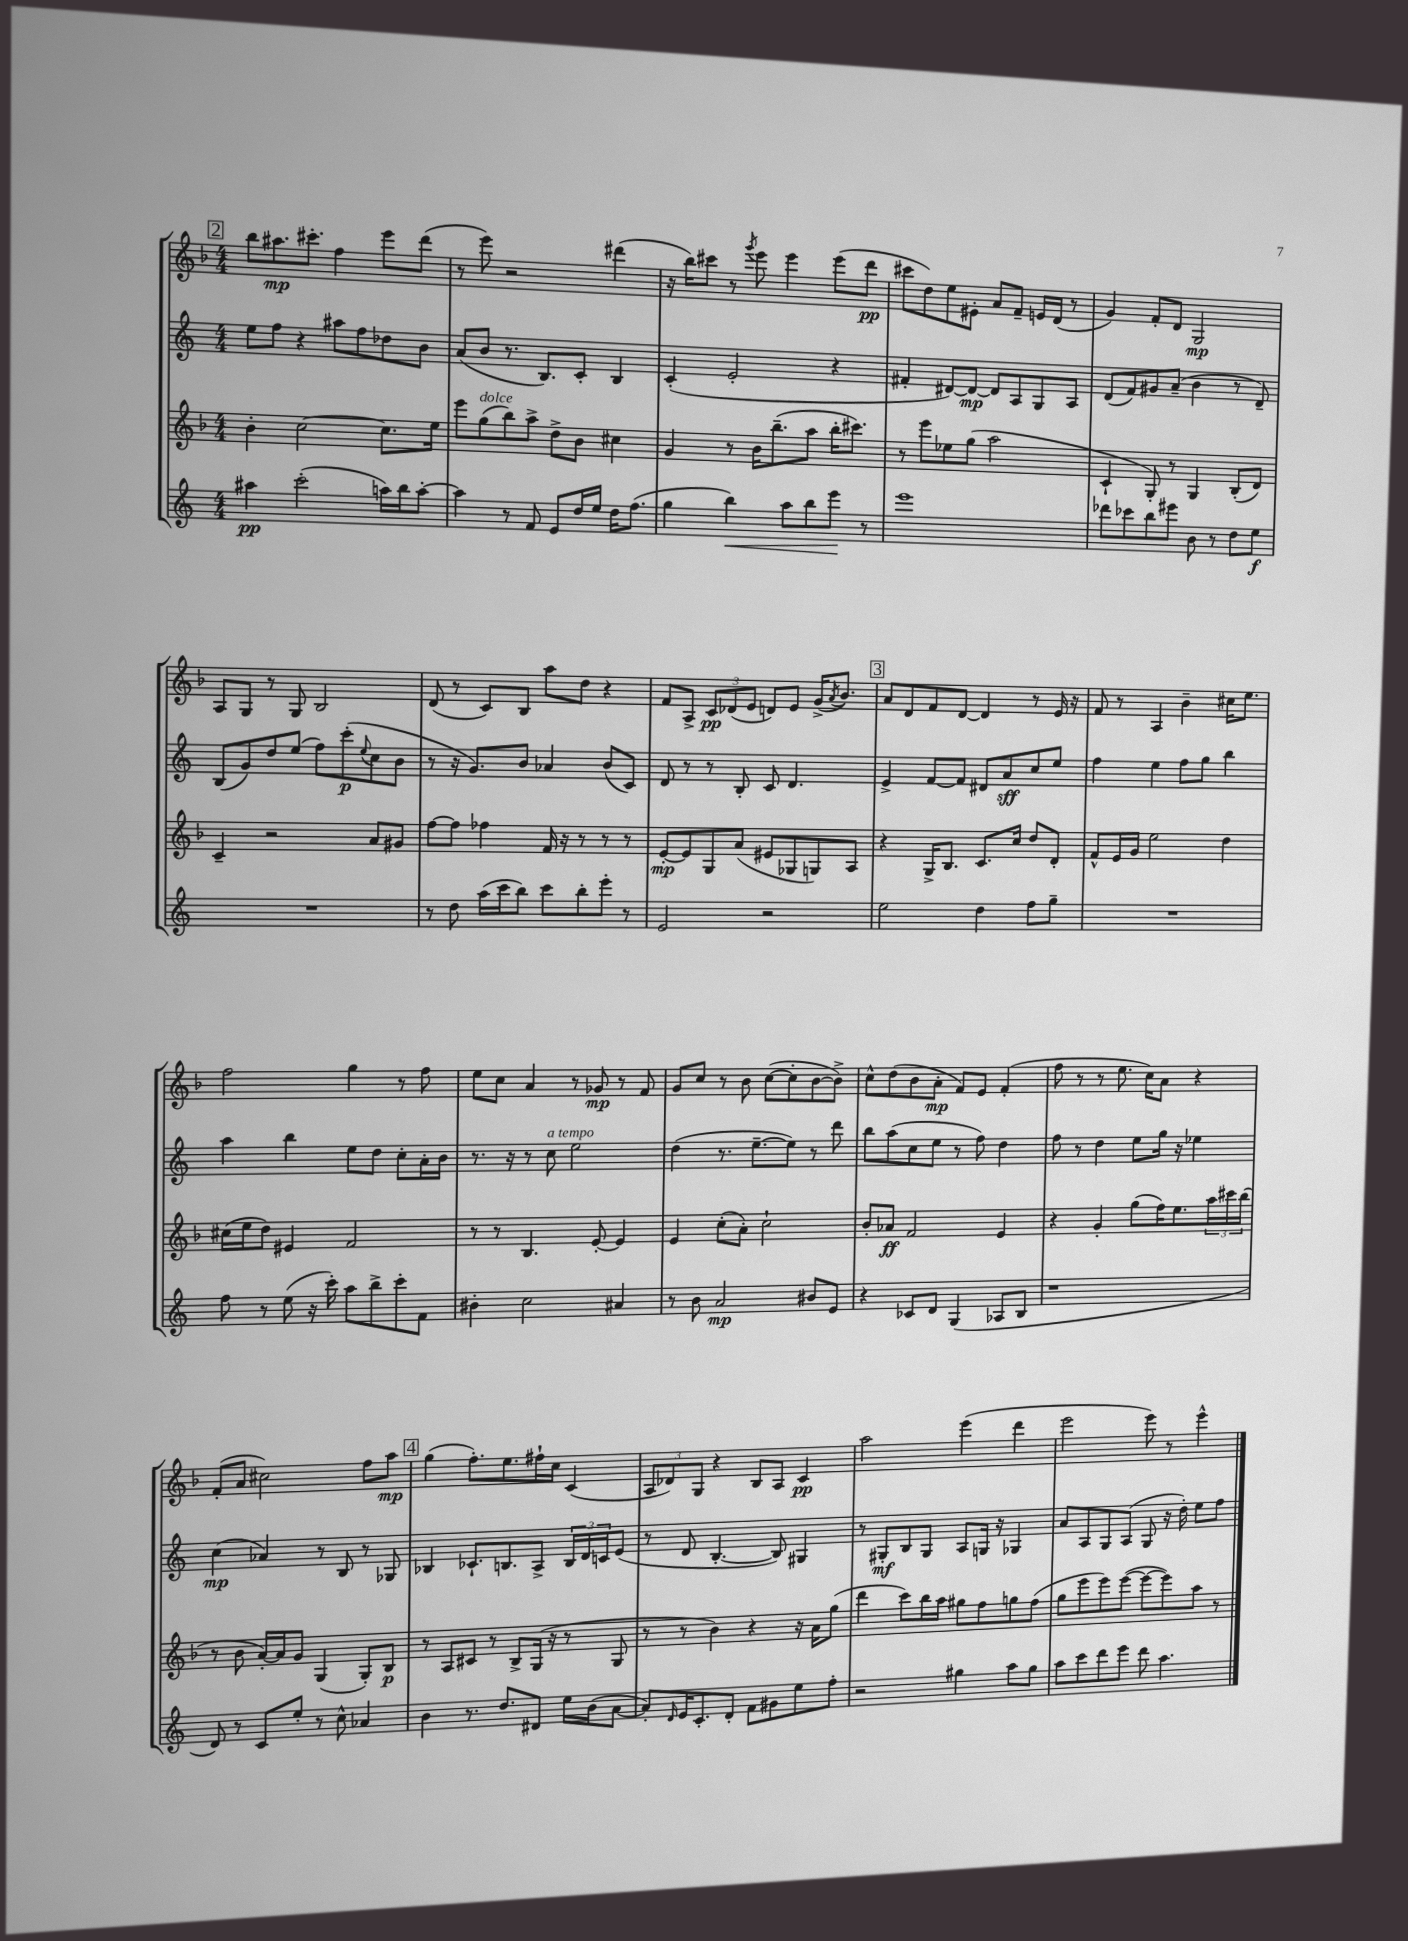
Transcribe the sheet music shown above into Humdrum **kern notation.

**kern	**kern	**kern	**kern
*staff4	*staff3	*staff2	*staff1
*clefG2	*clefG2	*clefG2	*clefG2
*k[]	*k[b-]	*k[]	*k[b-]
*M4/4	*M4/4	*M4/4	*M4/4
4aa#\	4b-'\	8ee\L	8bb-\L
.	.	8ff\J	8.aa#\
(2ccc'\	[2cc\	4r	.
.	.	.	8.ccc#'\J
.	.	8aa#\L	4ff\
.	.	8ff\	.
16aa\LL)	8.cc\]L	8dd-\	8eee\L
16bb\J	.	.	.
[8aa'\J	.	8b\J	(8ddd\J
.	16ee\Jk	.	.
=	=	=	=
4aa\]	8eee\L	(8a/L	8r
.	(8gg\	8b/J	8eee\)
8r	8bb-\)	8.r	2r
8f/	8aa^\J	.	.
.	.	8.B/L)	.
8e/L	8dd^\L	.	.
16dd/L	8b-\J	8c'/J	.
16ee/JJ	.	.	.
16dd\LK	4cc#\	4B/	(4ddd#\
(8.ff\J	.	.	.
=	=	=	=
4gg\	4g/	(4c'/	16r
.	.	.	16bb-\LK)
.	.	.	8ccc#\J
4bb\)	8r	2e'/	8r
.	.	.	8qggg/
.	16b-\LK	.	8eee\
.	(8.bb-~\	.	.
8aa\L	.	.	4eee\
8bb\	8aa\J	.	.
8eee\J	16bb-'\LK	4r	(8eee\L
.	8.ccc#\J)	.	.
8r	.	.	8ddd\J
=	=	=	=
1eee	8r	4f#'/	8ccc#\L
.	8eee\L	.	8dd\)
.	8ee-\	[8d#/L)	8ee\
.	(8gg\J	8d#/_J	8e#'\J
.	2aa\	8d#/]L	8a/L
.	.	8A/	8f~/J
.	.	8G/	16e/LL
.	.	.	(16d/JJ
.	.	8A/J	8r
=	=	=	=
8ddd-\L	4c`/	(8d/L	4g/)
8ccc-\	.	8f/)	.
8bb\	8G'/)	8g#/	8f'/L
8eee#\J	8r	(8a~/J	8d/J
8b\	4G/	4b\	2G/
8r	.	.	.
8dd\L	(8B-'/L	8r	.
8ee\J	8d/J)	8d~/)	.
=	=	=	=
1r	4c~/	(8B/L	8A/L
.	.	8g/)	8G/J
.	2r	8dd/	8r
.	.	(8ee/J	8G/
.	.	8ff\L)	2B-/
.	.	(8ccc'\	.
.	.	8qqee/	.
.	8a/L	8cc\	.
.	8g#/J	8b\J	.
=	=	=	=
8r	[8ff\L	8r	(8d/
8dd\	8ff\]J	16r	8r
.	.	8.g/L)	.
(16aa\LL	4ff-\	.	8c/L)
16ccc\J	.	.	.
8bb\J)	.	8b/J	8B-/J
8ccc\L	16f/	4a-/	8aa\L
.	16r	.	.
8bb'\	8r	.	8dd\J
8eee'\J	8r	(8b/L	4r
8r	8r	8c/J)	.
=	=	=	=
2e/	[8e'/L	8d/	8f/L
.	8e/]	8r	8A^/J
.	8G/	8r	12c/L
.	.	.	(12d-/
.	(8a/J	8B'/	.
.	.	.	12e/J
2r	8e#/L	8c/	8d/L)
.	8G-/	4.d/	8e/J
.	8G/)	.	(16g^/LK
.	.	.	8qa/
.	.	.	8.b-/J)
.	8A/J	.	.
=	=	=	=
2ee\	4r	4e^/	8a/L
.	.	.	8d/
.	16G^/LK	[8f/L	8f/
.	8.B-/J	.	.
.	.	8f/]J	[8d/J
4dd\	8.c/L	8d#/L	4d/]
.	.	8a/	.
.	16cc/Jk	.	.
8ff\L	8dd/L	8cc/	8r
8gg~\J	8d'/J	8ee/J	16e/
.	.	.	16r
=	=	=	=
1r	8f^^/L	4ff\	8f/
.	16e/L	.	8r
.	16g/JJ	.	.
.	2ee\	4ee\	4A/
.	.	8ff\L	4b-~\
.	.	8gg\J	.
.	4dd\	4bb\	16cc#\LK
.	.	.	8.ee\J
=	=	=	=
8ff\	(16cc#\LL	4aa\	2ff\
.	16ee\J	.	.
8r	8dd\J)	.	.
(8ee\	4e#/	4bb\	.
16r	.	.	.
16ccc'\)	.	.	.
8aa\L	2f/	8ee\L	4gg\
8bb^\	.	8dd\J	.
8ccc'\	.	8cc'\L	8r
8f\J	.	16a'\L	8ff\
.	.	16b\JJ	.
=	=	=	=
4b#'\	8r	8.r	8ee\L
.	8r	.	8cc\J
.	.	16r	.
2cc\	4.B-/	8r	4a/
.	.	8cc\	.
.	.	2ee\	8r
.	[8e'/	.	8g-/
4a#/	4e/]	.	8r
.	.	.	8f/
=	=	=	=
8r	4e/	(4dd\	8g/L
8b\	.	.	8cc/J
2a/	(8cc'\L	8.r	8r
.	8a'\J)	.	8b-\
.	.	[8.ee~\L	.
.	2cc`\	.	([8cc\L
.	.	8ee\]J)	8cc'\]
8b#/L	.	8r	[8b-\
8e/J	.	8ddd\	8b-^\]J)
=	=	=	=
4r	8b-'/L	8bb\L	8cc^^\L
.	8a-/J	(8aa\	(8dd\
8c-/L	2f/	8cc\	8b-\
8d/J	.	8ee\J	8a'\J
(4G/	.	8r	8f/L)
.	.	8ff\)	8e/J
8A-/L	4e/	4dd\	(4f'/
8B/J	.	.	.
=	=	=	=
1r	4r	8ff\	8ff\
.	.	8r	8r
.	4g'/	4dd\	8r
.	.	.	8.ee\
.	(8gg\L	8ee\L	.
.	.	.	16cc\LK)
.	16ff\K)	16gg\Jk	8a\J
.	8.ee\	16r	.
.	.	4ee-\	4r
.	24aa\L	.	.
.	24ccc#\	.	.
.	(24bb-\JJ	.	.
=	=	=	=
8d/)	8r	(4cc\	(8f'/L
8r	8b-\	.	8a/J
8c/L	[16a'/LL)	4a-/)	2cc#\)
.	16a/]J	.	.
8ee'/J	8g/J	.	.
8r	(4G/	8r	.
8cc^^\	.	8B/	.
4a-/	8G'/L)	8r	8ff\L
.	8B-/J	8G-/	8aa\J
=	=	=	=
4b\	8r	4B-/	(4gg\
.	8A/L	.	.
8.r	8c#/J	8.c-`/L	8.ff'\L)
.	8r	.	.
8.dd/L	.	8.B/	8.ee\
.	8B-^/L	.	.
8d#/J	(16G/Jk	8A^/J	16ff#`\L
.	16r	.	16cc\JJ
16ee\LL	8r	24B/LL	(4c/
.	.	24d/	.
(16b\J	.	.	.
.	.	24c/J	.
[8a\J	8G/	(8e/J	.
=	=	=	=
8a'/]L)	8r	8r	12A/L
.	.	.	12d-/)
16qqd/	.	.	.
16e/K	8r	8d/	.
.	.	.	12G/J
8.c'/	.	.	.
.	4b-\)	[4.B'/	4r
8d'/J	.	.	.
8f\L	4r	.	8B-/L
8g#\	.	8B/])	8A/J
8ee\	16r	4G#/	4c/
.	16a\LK	.	.
8ff'\J	(8gg\J	.	.
=	=	=	=
2r	4ddd\	8r	2aa\
.	.	8G#'/L	.
.	8ccc\L)	8B/	.
.	16bb-\L	8G#/J	.
.	16aa\JJ	.	.
4gg#\	8gg#\L	8A/L	(4eee\
.	8ff\	16G/Jk	.
.	.	16r	.
8aa\L	8gg\	4G-/	4ddd\
8gg#\J	(8ff\J	.	.
=	=	=	=
8aa\L	8gg\L	8a/L	2eee\
8ccc\	8eee\	8A/	.
8ddd\	8eee\)	8G/	.
8eee\J	([8eee\J	(8A/J	.
8ddd\	8eee\_L	8G/	8eee\)
4.aa\	8eee\])	16r	8r
.	.	16dd'\)	.
.	8aa\J	8ee\L	4eee^^\
.	8r	8ff\J	.
==	==	==	==
*-	*-	*-	*-
